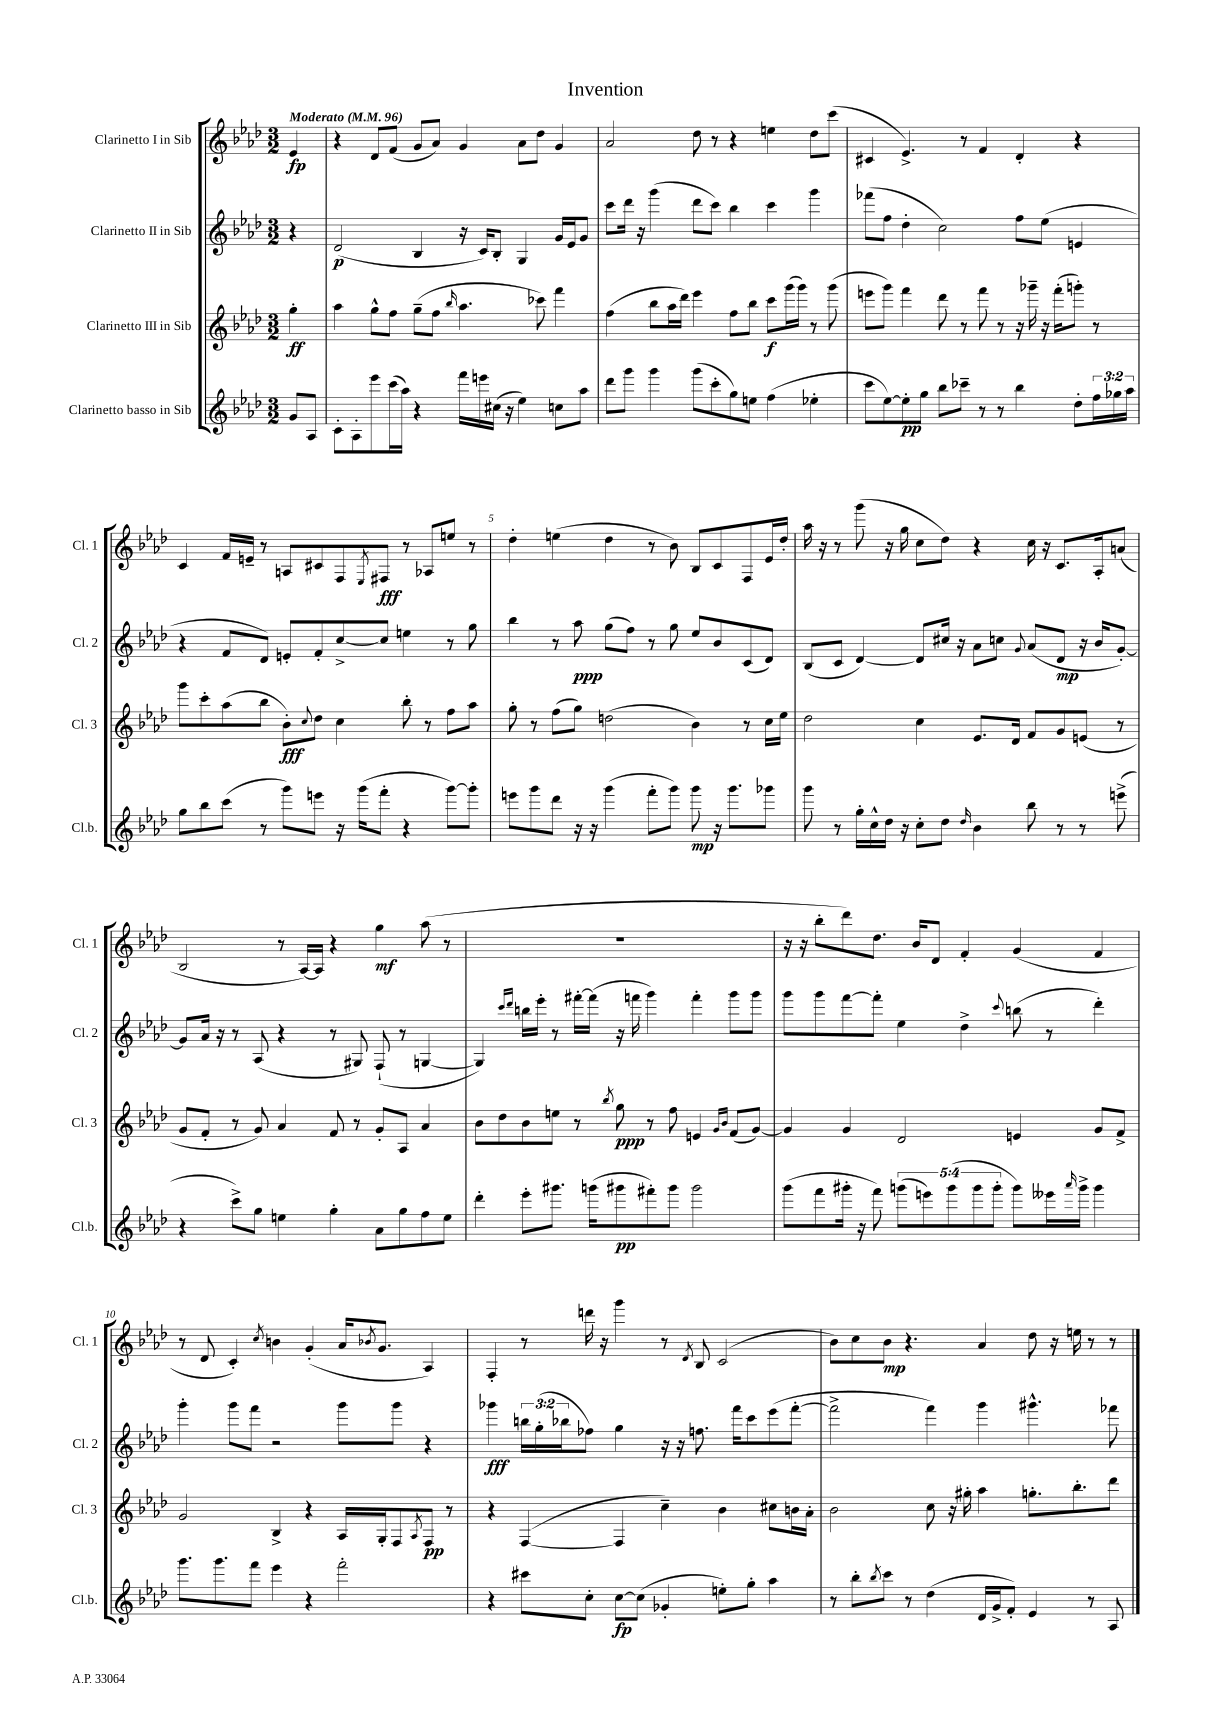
\header { title = "Invention" }
<<
\new StaffGroup <<
\new Staff = "s0" \with { instrumentName = "Clarinetto I in Sib" shortInstrumentName = "Cl. 1" } {
    \clef treble \key aes \major \numericTimeSignature \time 3/2 \partial 4 \tempo "Moderato" 4 = 96
    ees'4\fp |
    r4 des'8 f'8( g'8 aes'8) g'4 aes'8 des''8 g'4 |
    aes'2 des''8 r8 r4 e''4 des''8 c'''8( |
    cis'4 ees'4.->) r8 f'4 des'4-. r4 |
    c'4 f'16 e'16-- r8 a8 cis'8 f8 \acciaccatura { ees8 } fis8\fff r8 aes8 e''8 r8 |
    des''4-. e''4( des''4 r8 bes'8) bes8 c'8 f8 ees'16 des''16-. |
    aes''16 r16 r8 g'''8( r16 g''16 c''8 des''8) r4 c''16 r16 c'8. aes16-. a'8( |
    bes2 r8 aes16~) aes16 r4 g''4\mf aes''8( r8 |
    R1. |
    r16 r16 bes''8-. des'''8) des''8. bes'16 des'8 f'4-. g'4( f'4 |
    r8 des'8 c'4-.) \acciaccatura { c''8 } b'4 g'4-.( aes'16 \acciaccatura { bes'8 } g'8. aes4) |
    f4-. r8 d'''16 r16 g'''4 r8 \acciaccatura { des'8 } bes8 c'2( |
    bes'8) c''8 bes'8\mp r4. aes'4 des''8 r16 e''16 r8 r8 \bar "|." |
}
\new Staff = "s1" \with { instrumentName = "Clarinetto II in Sib" shortInstrumentName = "Cl. 2" } {
    \clef treble \key aes \major \numericTimeSignature \time 3/2 \override Staff.TupletNumber.text = #tuplet-number::calc-fraction-text \partial 4
    r4 |
    des'2\p( bes4 r16 c'16) bes8-. g4 g'16 ees'16 g'8 |
    c'''8 des'''16 r16 g'''4( des'''8 c'''8) bes''4 c'''4 g'''4 |
    fes'''8( f''8 des''4-. c''2) f''8 ees''8( e'4 |
    r4 f'8 des'8) e'8-. f'8-. c''8~-> c''8 e''4 r8 g''8 |
    bes''4 r8 aes''8\ppp g''8( f''8) r8 g''8 ees''8 bes'8 c'8( des'8) |
    bes8( c'8 des'4~) des'8 cis''16 r16 aes'8 c''8 \appoggiatura { g'8 } aes'8( des'8\mp r16 bes'16 g'8~-.) |
    g'8 aes'16 r16 r8 aes8( r4 r8 gis8) f8-!( r8 g4~ |
    g4) \grace { c'''16 des'''16 } b''16 ees'''16-. r8 fis'''16~-. fis'''16( r16 f'''16 g'''4) f'''4-. g'''8 g'''8 |
    g'''8 g'''8 f'''8~ f'''8-. ees''4 des''4-> \appoggiatura { c'''8 } b''8( r8 des'''4-.) |
    g'''4-. g'''8 f'''8 r2 g'''8 g'''8 r4 |
    ges'''4\fff \tuplet 3/2 { b''16 g''16-.( bes''16 } fes''8) g''4 r16 r16 f''8. f'''16 c'''8 ees'''8( f'''8~-. |
    f'''2-> f'''4) g'''4 gis'''4.-^ fes'''8 \bar "|." |
}
\new Staff = "s2" \with { instrumentName = "Clarinetto III in Sib" shortInstrumentName = "Cl. 3" } {
    \clef treble \key aes \major \numericTimeSignature \time 3/2 \partial 4
    g''4-.\ff |
    aes''4 g''8-^ f''8 g''8--( f''8 \grace { bes''16 } aes''4. ces'''8) f'''4 |
    f''4( bes''8 aes''16 des'''16) ees'''4 f''8 bes''8 c'''8\f g'''16( g'''16) r8 g'''8( |
    e'''8 g'''8) f'''4 des'''8 r8 f'''8 r8 r16 ges'''16-- r16 f'''16-.( g'''8-.) r8 |
    g'''8 c'''8-. aes''8( bes''8 bes'8-.\fff) \appoggiatura { c''8 } des''8 c''4 bes''8-. r8 f''8 aes''8 |
    g''8-. r8 f''8( g''8) d''2( bes'4) r8 c''16 ees''16 |
    des''2 c''4 ees'8. des'16 f'8 g'8 e'8( r8 |
    g'8 f'8-. r8 g'8) aes'4 f'8 r8 g'8-. aes8 aes'4 |
    bes'8 des''8 bes'8 e''8 r8 \acciaccatura { bes''8 } g''8\ppp r8 f''8 e'4 \grace { g'16 bes'16 } f'8( g'8~) |
    g'4 g'4 des'2 e'4 g'8 f'8-> |
    g'2 bes4-> r4 aes16 g16-. f8 \acciaccatura { aes8 } f8\pp r8 |
    r4 f4~( f4 c''4--) bes'4 cis''8 b'16 aes'16-. |
    bes'2 c''8 r16 gis''16-. aes''4 g''8.-. bes''8.-. des'''8 \bar "|." |
}
\new Staff = "s3" \with { instrumentName = "Clarinetto basso in Sib" shortInstrumentName = "Cl.b." } {
    \clef treble \key aes \major \numericTimeSignature \time 3/2 \override Staff.TupletNumber.text = #tuplet-number::calc-fraction-text \partial 4
    g'8 aes8 |
    c'8-. aes8-. ees'''8 c'''16( aes''16) r4 f'''16 e'''16 cis''16( r16 ees''4) c''8 aes''8 |
    des'''8 g'''8 g'''4 g'''8( c'''8-. g''8) e''8 f''4( ees''4-. |
    c'''8 ees''8~) ees''8-.\pp g''8 bes''8 ces'''8-- r8 r8 bes''4 des''8-. \tuplet 3/2 { f''16 ges''16 aes''16 } |
    g''8 bes''8 c'''8( r8 g'''8) e'''8 r16 g'''16( f'''8-. r4 g'''8~) g'''8-. |
    e'''8 g'''8 des'''8 r16 r16 g'''4( f'''8-. g'''8) g'''8\mp r16 g'''8. ges'''8 |
    g'''8 r8 g''16-. c''16-^ des''16 r16 c''8-. des''8 \grace { des''16 } bes'4 bes''8 r8 r8 e'''8->( |
    r4 c'''8->) g''8 e''4 g''4-. aes'8 g''8 f''8 e''8 |
    des'''4-. ees'''8-. gis'''8. g'''16( gis'''8\pp fis'''8-.) gis'''8 gis'''2 |
    g'''8( f'''8 gis'''16-. r16 f'''8) \tuplet 5/4 { g'''8( e'''8) g'''8( g'''8 g'''8-. } g'''8) eeses'''16 \grace { aes'''16 } g'''16-> g'''4 |
    g'''8. g'''8. f'''8 ees'''4 r4 f'''2-. |
    r4 cis'''8 c''8-. c''8~\fp c''8( ges'4-. e''8-.) g''8-. aes''4 |
    r8 bes''8-. \acciaccatura { bes''8 } c'''8 r8 des''4( des'16 g'16-> f'8-.) ees'4 r8 aes8 \bar "|." |
}
>>
>>
\layout { \context { \Score \override BarNumber.break-visibility = ##(#f #t #t) barNumberVisibility = #(every-nth-bar-number-visible 5) } }
